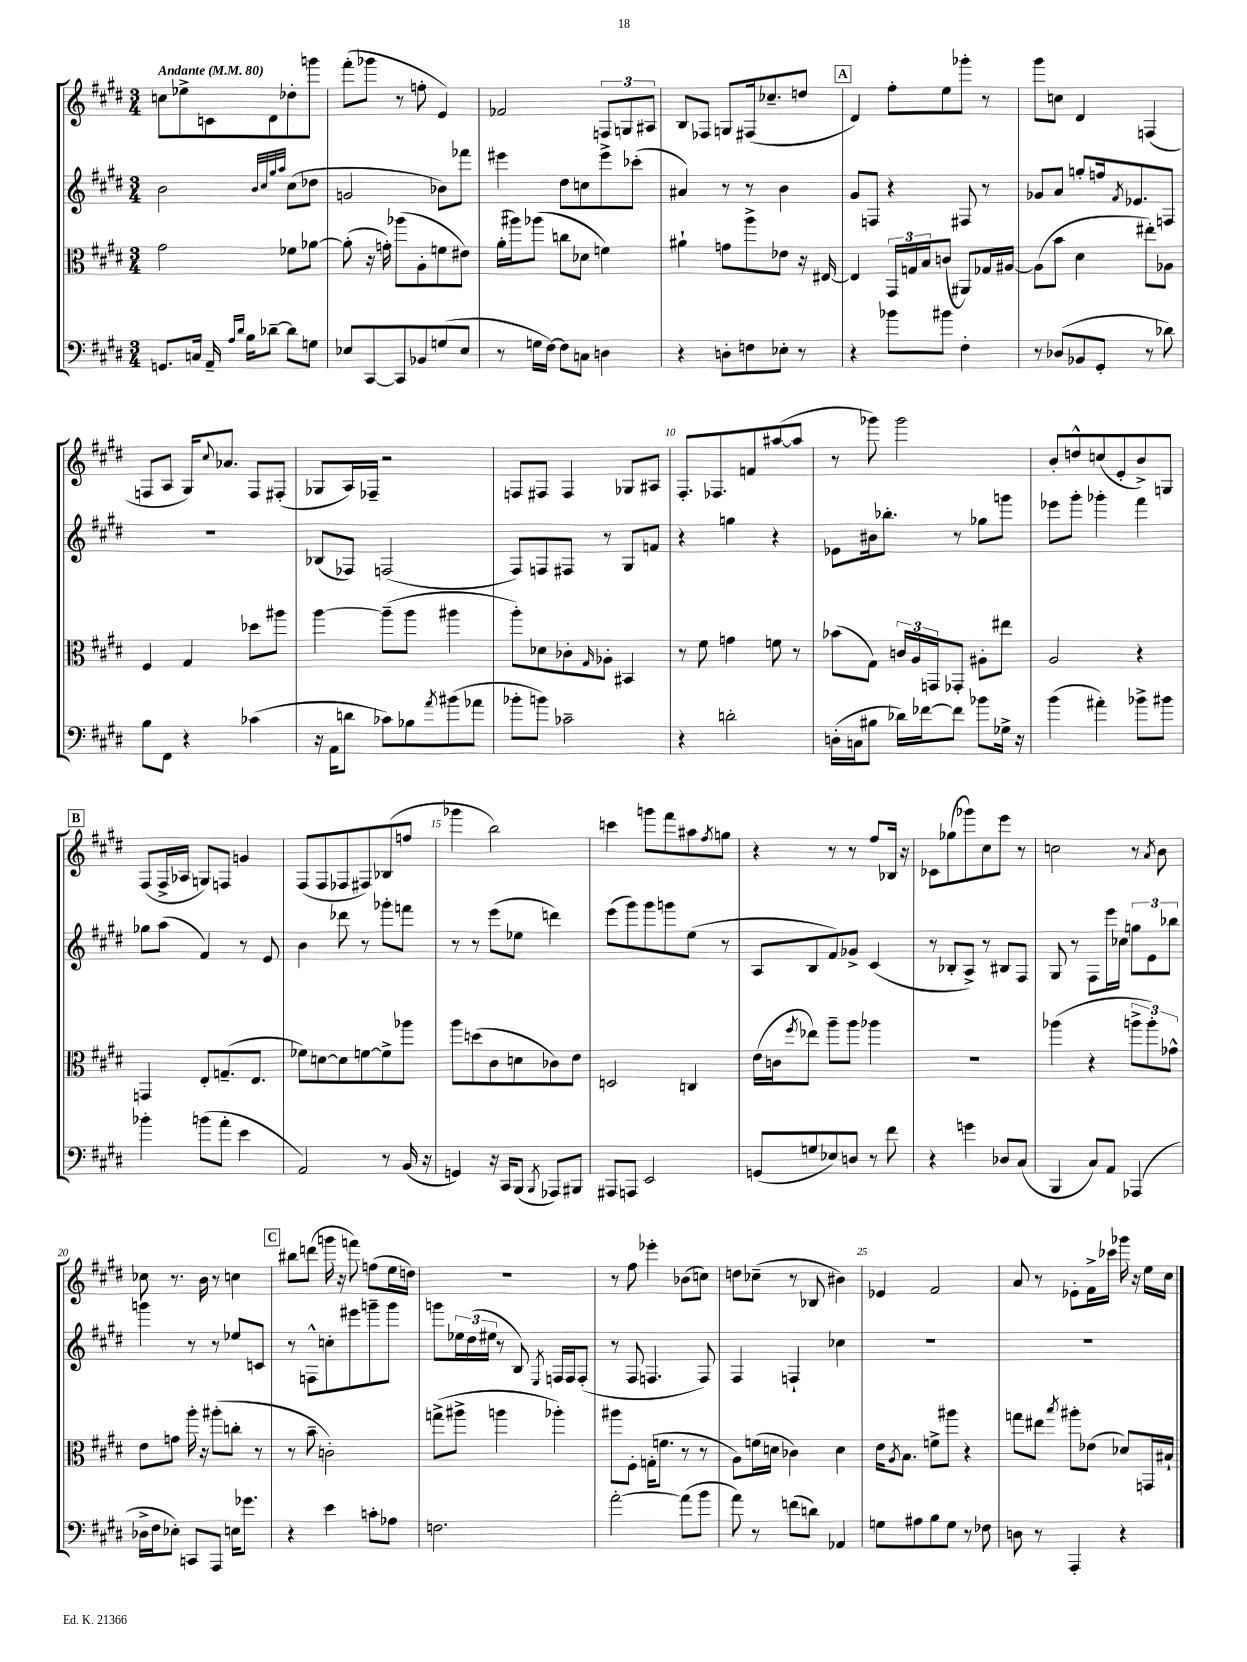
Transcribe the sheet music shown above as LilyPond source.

<<
\new StaffGroup <<
\new Staff = "s0" {
    \clef treble \key e \major \numericTimeSignature \time 3/4 \tempo "Andante" 4 = 80
    c''8 ees''8-> c'8 dis'8 des''8-. g'''8 |
    fis'''8-.( ges'''8 r8 f''8-. e'4) |
    fes'2 \tuplet 3/2 { f8 g8 ais8 } |
    b8 fes8 g8 fis16( ces''8.-- d''8 |
    \mark \markup { \box "A" } dis'4) fis''8-. e''8 ges'''8-. r8 |
    gis'''8 c''8 dis'4 f4( |
    f8 a8 gis16) \appoggiatura { cis''8 } aes'8. f8 fis8-.( |
    ges8 a16) fes16-- r2 |
    f8 fis8 fis4 ges8 ais8 |
    fis8.-. fes8. f'8 ais''8~( ais''8 |
    r8 ges'''8) ges'''2 |
    b'8-. d''8-^ c''8( e'8-. b'8->) g8 |
    \mark \markup { \box "B" } fis8( fis16-> aes16 g8) f8 g'4 |
    fis8( fis8 fes8 fis8) bes8( f''8 |
    ges'''4 b''2) |
    c'''4 g'''8 fis'''8 ais''8 \acciaccatura { fis''8 } g''8 |
    r4 r8 r8 fis''8 bes16 r16 |
    ces'8 ges''8( ges'''8) cis''8 e'''8 r8 |
    c''2 r8 \acciaccatura { a'8 } b'8 |
    ces''8 r8. b'16 r8 c''4 |
    \mark \markup { \box "C" } bis''8 d'''8( g'''16 r16 f'''8) f''8( e''16 d''16) |
    R2. |
    r8 fis''8 ees'''4-. bes'8( c''8) |
    d''8 ces''8--( r8 bes8 bis'4) |
    ees'4 fis'2 |
    a'8 r8 ees'8-. fis'16-> ces'''16 ges'''16 r16 e''16 cis''16 \bar "|." |
}
\new Staff = "s1" {
    \clef treble \key e \major \numericTimeSignature \time 3/4
    b'2 \grace { b'32 cis''32 gis''32 a''32 } cis''8( des''8 |
    g'2 bes'8) fes'''8 |
    eis'''4 dis''8 c''8 eis'''8-> ces'''8-.( |
    ais'4) r8 r8 b'4 |
    \mark \markup { \box "A" } gis'8 f8 r4 fis8 r8 |
    ges'8 a'8 g''8-. f''16 \acciaccatura { fis'8 } ees'8. f8 |
    R2. |
    bes8( fes8) f2( |
    fis8) f8 fis8 r8 gis8 f'8 |
    r4 g''4 r4 |
    ees'8 bis'16 bes''8.-. r8 ges''8 g'''8 |
    ees'''8 gis'''8-. ges'''4-. fis'''4 |
    \mark \markup { \box "B" } ges''8 a''8( fis'4) r8 e'8 |
    b'4 des'''8 r8 ges'''8-. f'''8 |
    r8 r8 e'''8( ees''8 d'''4) |
    e'''8( gis'''8) gis'''8 g'''8 e''8( r8 |
    a8 b8 fis'8) ges'8-> cis'4( |
    r8 bes8-. a8->) r8 bis8 fis8 |
    gis8 r8 fis8 e'''16 ces''16 \tuplet 3/2 { g''8 e'8 bes''8 } |
    g'''4 r8 r8 ees''8 c'8 |
    \mark \markup { \box "C" } r8 f8-^ c''8-. eis'''8 g'''8-- g'''8 |
    g'''8 \tuplet 3/2 { ees''16 dis''16( eis''16 } r8 b8) \acciaccatura { e8 } f16 f16 f8-.( |
    r8 fis8 f4. f8) |
    fis4 f4-! ces''4 |
    R2. |
    R2. \bar "|." |
}
\new Staff = "s2" {
    \clef alto \key e \major \numericTimeSignature \time 3/4
    gis'2 fes'8 aes'8~ |
    aes'8-.( r16 g'16-.) aes''8( a8-. f'8 eis'8) |
    a'16-.( ais''16) aes''8( c''8 des'8 f'4) |
    ais'4-! g'8 a''8-> ees'8 r16 eis16~ |
    \mark \markup { \box "A" } eis4 \tuplet 3/2 { gis,16 g16 b16 } c'8( ais,8) ges16 ais16~ |
    ais8( b'8 dis'4 eis''8-.) aes8 |
    fis4 gis4 des''8 ais''8 |
    a''4~ a''8--( a''8 ais''4 |
    a''8-.) des'8 ces'8-. \grace { gis16 } aes8-. bis,4 |
    r8 fis'8 g'4 f'8 r8 |
    bes'8( gis8) \tuplet 3/2 { c'16 a16 g,16 } ges,8-. ais8-. eis''8 |
    a2 r4 |
    \mark \markup { \box "B" } g,4 e8-. g8.--( e8. |
    fes'8) d'8~ d'8 f'8~ f'8-> aes''8 |
    a''8 d''8( cis'8 d'8 ces'8) e'8 |
    d2 c4 |
    e'16( c'16 \acciaccatura { fis''8 } ees''8) a''8-- a''8 aes''4 |
    R2. |
    aes''4( r4 \tuplet 3/2 { a''8-> a''8-.) ges'8-^ } |
    e'8 g'8 a''16-. r16 ais''8-.( c''8-. r8 |
    \mark \markup { \box "C" } r8 b'8-- c'2-.) |
    g''8->( ais''8-> a''4 aes''4-.) |
    ais''8 fis8-. g16-.( f'8. r8 r8 |
    a8) f'16( d'16 ces'4) d'4 |
    e'16 \acciaccatura { a8 } b8. f'8-> ais''8 r4 |
    g''8 eis''8 \acciaccatura { b''8 } ais''8-. ees'8( des'8) g,16 bis16-! \bar "|." |
}
\new Staff = "s3" {
    \clef bass \key e \major \numericTimeSignature \time 3/4
    g,8. c16 a,16-- \grace { a16 dis'16 } b16 des'8~-- des'8 g8 |
    ees8 cis,8~ cis,8 bes,8 g8( ees8 |
    r8 g16 fis16~) fis8 c8 d4 |
    r4 d8-. f8 ees8-. r8 |
    \mark \markup { \box "A" } r4 bes'8 bis'8 fis4-. |
    r8 des8( bes,8 gis,8-. r8 des'8) |
    b8 fis,8 r4 ces'4( |
    r16 a,16 d'8 ces'8) bes8 \acciaccatura { a'8 } bis'8( aes'8 |
    bes'8-. b'8) ces'2-- |
    r4 d'2-. |
    d16-.( c16 bis8 des'16) fes'16~ fes'8 bes'8 ges16-> r16 |
    b'4( ais'4-.) bes'8-> bis'8 |
    \mark \markup { \box "B" } bes'4-. b'8( a'8-. e'4 |
    a,2) r8 b,16( r16 |
    g,4) r16 cis,16 b,,8( \acciaccatura { b,,8 } aes,,8) bis,,8 |
    ais,,8 a,,8 e,2 |
    g,8( g8 ees8) d8 r8 fis'8 |
    r4 g'4 des8 cis8( |
    b,,4 cis8) a,8 aes,,4( |
    des16-> fis16 ees8-.) c,8 a,,8 e16 ges'8. |
    \mark \markup { \box "C" } r4 e'4 c'8-. aes8 |
    f2. |
    a'2~-. a'8( b'8 |
    a'8) r8 f'8( d'8) aes,4 |
    g8 ais8 b8 g8 r8 fes8 |
    d8 r8 a,,4-. r4 \bar "|." |
}
>>
>>
\layout { \context { \Score \override BarNumber.break-visibility = ##(#f #t #t) barNumberVisibility = #(every-nth-bar-number-visible 5) } }
